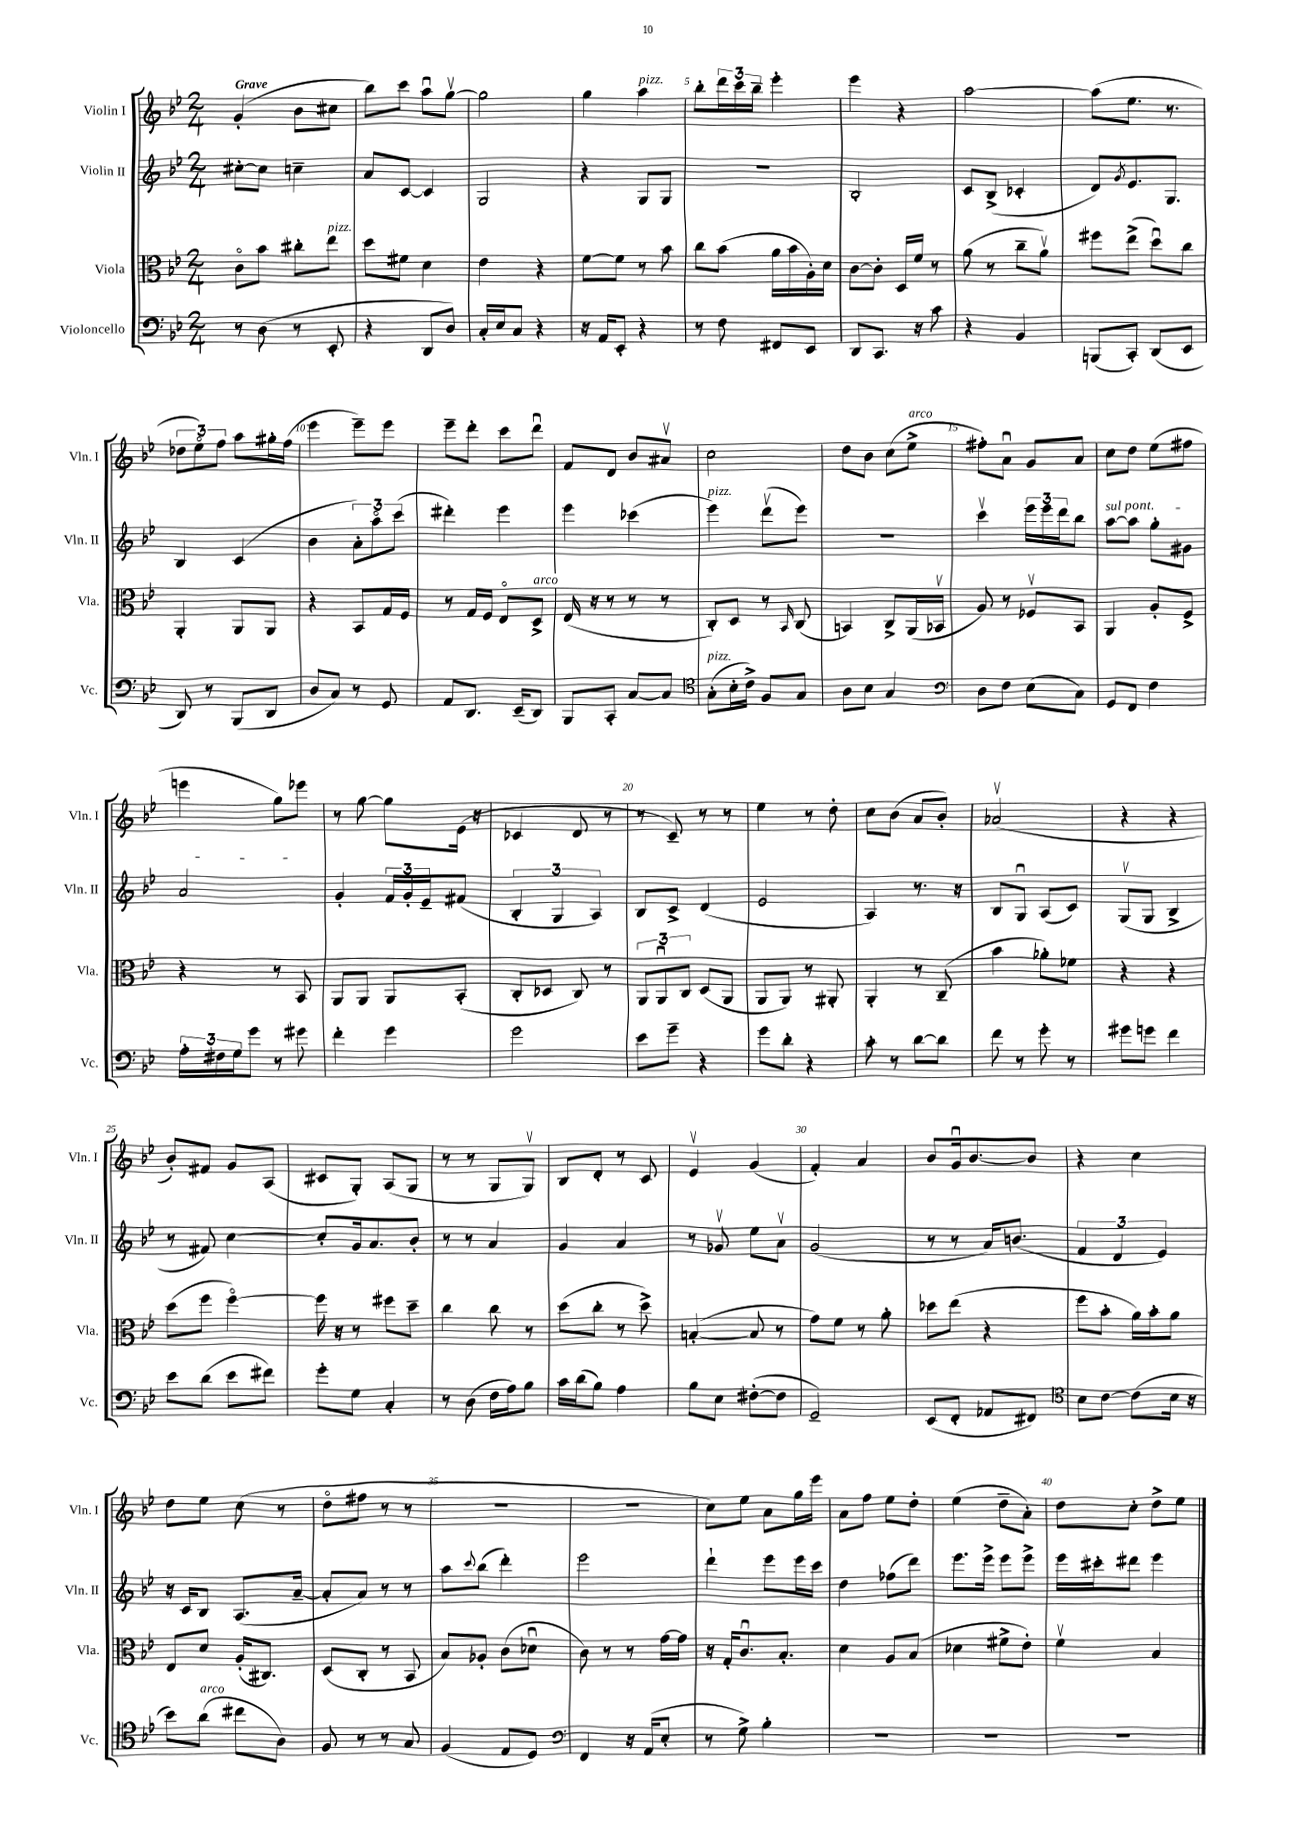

**kern	**kern	**kern	**kern
*part4	*part3	*part2	*part1
*staff4	*staff3	*staff2	*staff1
*I"Violoncello	*I"Viola	*I"Violin II	*I"Violin I
*I'Vc.	*I'Vla.	*I'Vln. II	*I'Vln. I
*clefF4	*clefC3	*clefG2	*clefG2
*k[b-e-]	*k[b-e-]	*k[b-e-]	*k[b-e-]
*M2/4	*M2/4	*M2/4	*M2/4
=1	=1	=1	=1
!	!	!	!LO:TX:a:B:t=Grave
8r	8c\L	[8cc#X'\L	(4g'/
(8D\	8b-\J	8cc#\J]	.
8r	8cc#X'\L	4ccn~\	8b-\L
!	!LO:TX:a:i:t=pizz.	!	!
8EE-'/	8ee-\J	.	8cc#X\J
=2	=2	=2	=2
4r	8dd\L	8a/L	8bb-\L)
.	8f#X\J	[8c/J	8ccc\J
8DD/L	4d\	4c/]	8aau\L
8D/J)	.	.	[8ggv\J
=3	=3	=3	=3
16C'/LL	4e-\	2G/	2gg\]
16E-/J	.	.	.
8C/J	.	.	.
4r	4r	.	.
=4	=4	=4	=4
16r	[8f\L	4r	4gg\
16AA/KL	.	.	.
8EE-'/J	8f\J]	.	.
!	!	!	!LO:TX:a:i:t=pizz.
4r	8r	8G/L	4aa\
.	8b-\	8G/J	.
=5	=5	=5	=5
8r	8cc\L	2r	8bb-'\L
8F\	(8b-\J	.	24ddd\L
.	.	.	24ccc\
.	.	.	24bb-~\JJ
8FF#X/L	16a\LL	.	4eee-'\
.	16b-\	.	.
8EE-/J	16A'\)	.	.
.	16d\JJ	.	.
=6	=6	=6	=6
8DD/L	[8c\L	2B-'/	4eee-\
8.CC/J	8c'\J]	.	.
.	16D/LL	.	4r
16r	16f/JJ	.	.
8c\	8r	.	.
=7	=7	=7	=7
4r	(8a\	8c/L	[2aa\
.	8r	(8B-^/J	.
4BB-/	8cc~\L	4c-X'/	.
.	8av\J)	.	.
=8	=8	=8	=8
(8BBBn/L	8ff#X\L	8d/L)	(8aa\L]
.	.	8qg/	.
8CC'/J)	(8ee-^\J	8.e-/	8.ee-\J
(8DD/L	8ddu\L)	.	.
.	.	8.G/J	8.r
8EE-/J	8cc\J	.	.
!!LO:LB:g=z
=9	=9	=9	=9
8DD/)	4AA'/	4B-/	12dd-X\L
.	.	.	12ee-\)
8r	.	.	.
.	.	.	12ff\J
(8BBB-/L	8AA/L	(4c/	8aa\L
8DD/J	8AA/J	.	16gg#X'\L
.	.	.	(16ff\JJ
=10	=10	=10	=10
8D/L	4r	4b-\	4eee-\
8C/J)	.	.	.
8r	8BB-/L	12a'\L)	8eee-~\L)
.	.	12aa\	.
8GG/	16G/L	.	8eee-\J
.	.	(12ccc\J	.
.	16F/JJ	.	.
=11	=11	=11	=11
8AA/L	8r	4ddd#X'\)	8eee-~\L
8.DD/J	16G/LL	.	8ddd'\J
.	16F/JJ	.	.
.	8E-/L	4eee-\	8ccc\L
(16EE-~/KL	.	.	.
!	!LO:TX:a:i:t=arco	!	!
8DD/J)	8D^/J	.	8dddu\J
=12	=12	=12	=12
8BBB-/L	(16E-/	4eee-\	8f/L
.	16r	.	.
8CC'/J	8r	.	8d/J
[8C/L	8r	(4ccc-X\	8b-/L
8C/J]	8r	.	8a#Xv/J
=13	=13	=13	=13
*clefC4	*	*	*
!	!	!LO:TX:a:i:t=pizz.	!
!LO:TX:a:i:t=pizz.	!	!	!
(8G'\L	8C'/L)	4eee-\)	2cc\
16B-'\L	8D/J	.	.
16c^\JJ)	.	.	.
8F/L	8r	(8dddv\L	.
.	16qqBB-/	.	.
8G/J	(8C/	8eee-\J)	.
=14	=14	=14	=14
8A\L	4BBn/)	2r	8dd\L
8B-\J	.	.	8b-\J
4G/	8C^/L	.	(8cc\L
!	!	!	!LO:TX:a:i:t=arco
.	(16AA/L	.	8ee-^\J
.	16BB-Xv/JJ	.	.
=15	=15	=15	=15
*clefF4	*	*	*
8D\L	8A/)	4cccv\	8ff#X'\L)
8F\J	8r	.	8au\J
(8E-\L	8F-Xv/L	24eee-\LL	8g/L
.	.	24eee-\	.
.	.	24ddd\J	.
8C\J)	8BB-/J	8bb-\J	8a/J
=16	=16	=16	=16
!	!	!LO:TX:a:i:t=sul pont.	!
8GG/L	4AA/	[8aa\L	8cc\L
8FF/J	.	8aa\J]	8dd\J
4F\	8A'/L	8gg'\L	(8ee-\L
.	8F^/J	8g#X\J	8ff#X\J
!!LO:LB:g=z
=17	=17	=17	=17
24A'\LL	4r	2a/	4eeen\
24F#X\	.	.	.
24G\J	.	.	.
8g\J	.	.	.
8r	8r	.	8gg\L)
8g#X\	8BB-/	.	8eee-X\J
=18	=18	=18	=18
4f'\	8AA/L	4g'/	8r
.	8AA/J	.	[8gg\
4g\	8AA/L	24f/LL	8gg\L]
.	.	24g'/	.
.	.	24e-~/J	.
.	(8BB-'/J	(8f#X/J	(16e-\Jk
.	.	.	16r
=19	=19	=19	=19
2g\	8C'/L	6B-'/	4c-X/
.	8D-X/J	.	.
.	.	6G/	.
.	8C/)	.	8d/
.	.	6A/)	.
.	8r	.	8r
=20	=20	=20	=20
8e-\L	12AA/L	8B-/L	8r
.	12AAu/	.	.
8g~\J	.	8c^/J	8c~/)
.	12C/J	.	.
4r	(8D/L	(4d/	8r
.	8AA/J	.	8r
=21	=21	=21	=21
8g\L	8AA/L	2e-/	4ee-\
8d'\J	8AA/J)	.	.
4r	8r	.	8r
.	8AA#X'/	.	8dd'\
=22	=22	=22	=22
8c'\	4AA'/	4A/)	8cc\L
8r	.	.	(8b-\J
[8d\L	8r	8.r	8a/L
8d\J]	(8C~/	.	8b-'/J)
.	.	16r	.
=23	=23	=23	=23
8f\	4b-\	8B-/L	(2a-Xv/
8r	.	8Gu/J	.
8g'\	8a-X'\L)	(8A/L	.
8r	8f-X\J	8c/J)	.
=24	=24	=24	=24
8g#X\L	4r	(8Gv/L	4r
8gn\J	.	8G/J	.
4f\	4r	4B-^/	4r
!!LO:LB:g=z
=25	=25	=25	=25
8e-\L	(8dd\L	8r	8b-'/L)
(8d\J	8ff\J	8f#X/)	8f#X/J
8e-\L	[4ff\)	[4cc\	8g/L
8f#X\J)	.	.	(8A/J
=26	=26	=26	=26
8g'\L	16ff\]	8cc'/L]	8c#X/L
.	16r	.	.
8G\J	8r	16g/k	8G'/J)
.	.	8.a/	.
4C'/	8ff#X\L	.	(8A/L
.	8dd~\J	8b-'/J	8G/J
=27	=27	=27	=27
8r	4cc\	8r	8r
(8D\	.	8r	8r
16F\LL	8cc\	4a/	8G/L
16A\J)	.	.	.
8B-\J	8r	.	8Gv/J)
=28	=28	=28	=28
16c\LL	(8dd\L	4g/	8B-/L
(16d\J	.	.	.
8B-\J)	8cc'\J	.	8d'/J
4A\	8r	4a/	8r
.	8dd^\)	.	8c/
=29	=29	=29	=29
8B-\L	([4Bn'/	8r	4e-v/
8E-\J	.	8g-Xv/	.
([8F#X'\L	8B/]	8ee-\L	(4g/
8F#\J]	8r	8av\J	.
=30	=30	=30	=30
2GG~/)	8g\L)	(2g/	4f'/)
.	8f\J	.	.
.	8r	.	4a/
.	8a'\	.	.
=31	=31	=31	=31
(8EE-/L	8dd-X\L	8r	8b-/L
8FF'/J	(8ee-\J	8r	16gu/k
.	.	.	[8.b-/
8AA-X/L	4r	16a/KL)	.
.	.	(8.bn/J	.
8FF#X/J)	.	.	8b-/J]
=32	=32	=32	=32
*clefC4	*	*	*
8B-\L	8ff\L	6f/	4r
[8c\J	8b-'\J	.	.
.	.	6d/	.
(8c\L]	16a\LL)	.	4cc\
.	16b-'\J	.	.
.	.	6e-/)	.
16B-\Jk	8a\J	.	.
16r	.	.	.
!!LO:LB:g=z
=33	=33	=33	=33
8b-\L)	8E-/L	16r	8dd\L
.	.	16c/KL	.
!LO:TX:a:i:t=arco	!	!	!
(8a\J	8d/J	8B-/J	8ee-\J
8cc#X\L	(16A'/KL	(8.A/L	(8cc\
.	8.C#X/J)	.	.
8A\J)	.	.	8r
.	.	[16a~/Jk	.
=34	=34	=34	=34
8F/	(8D/L	8a'/L]	8dd\L
8r	8C'/J	8a/J)	8ff#X\J
8r	8r	8r	8r
8G/	8BB-/	8r	8r
=35	=35	=35	=35
(4F/	8B-/L)	8aa\L	2r
.	.	8qqccc/	.
.	8A-X'/J	(8bb-\J	.
8E-/L	(8c\L	4ddd'\)	.
8D/J)	8d-Xu\J	.	.
=36	=36	=36	=36
*clefF4	*	*	*
4FF/	8c\)	2eee-\	2r
.	8r	.	.
16r	8r	.	.
(16AA/KL	.	.	.
8E-'/J	[16g\LL	.	.
.	16g\JJ]	.	.
=37	=37	=37	=37
8r	16r	4ddd`\	8cc\L)
.	16G'/KL	.	.
8G^\)	8.cu/	.	8ee-\J
4B-'\	.	8eee-\L	8a\L
.	8.B-'/J	.	.
.	.	16eee-\L	16gg\L
.	.	16ccc\JJ	16eee-\JJ
=38	=38	=38	=38
2r	4d\	4dd\	8a\L
.	.	.	8ff\J
.	8A/L	(8ff-X\L	8ee-\L
.	(8B-/J	8ddd\J)	8dd'\J
=39	=39	=39	=39
2r	4d-X\	8.eee-\L	(4ee-\
.	.	16eee-^\Jk	.
.	8f#X^\L	8eee-\L	8dd~\L
.	8e-'\J)	8eee-^\J	8a'\J)
=40	=40	=40	=40
2r	4fv\	16eee-\LL	8dd\L
.	.	16ccc#X'\J	.
.	.	8ddd#X\J	8cc'\J
.	4B-/	4eee-\	8dd^\L
.	.	.	8ee-\J
==	==	==	==
*-	*-	*-	*-
